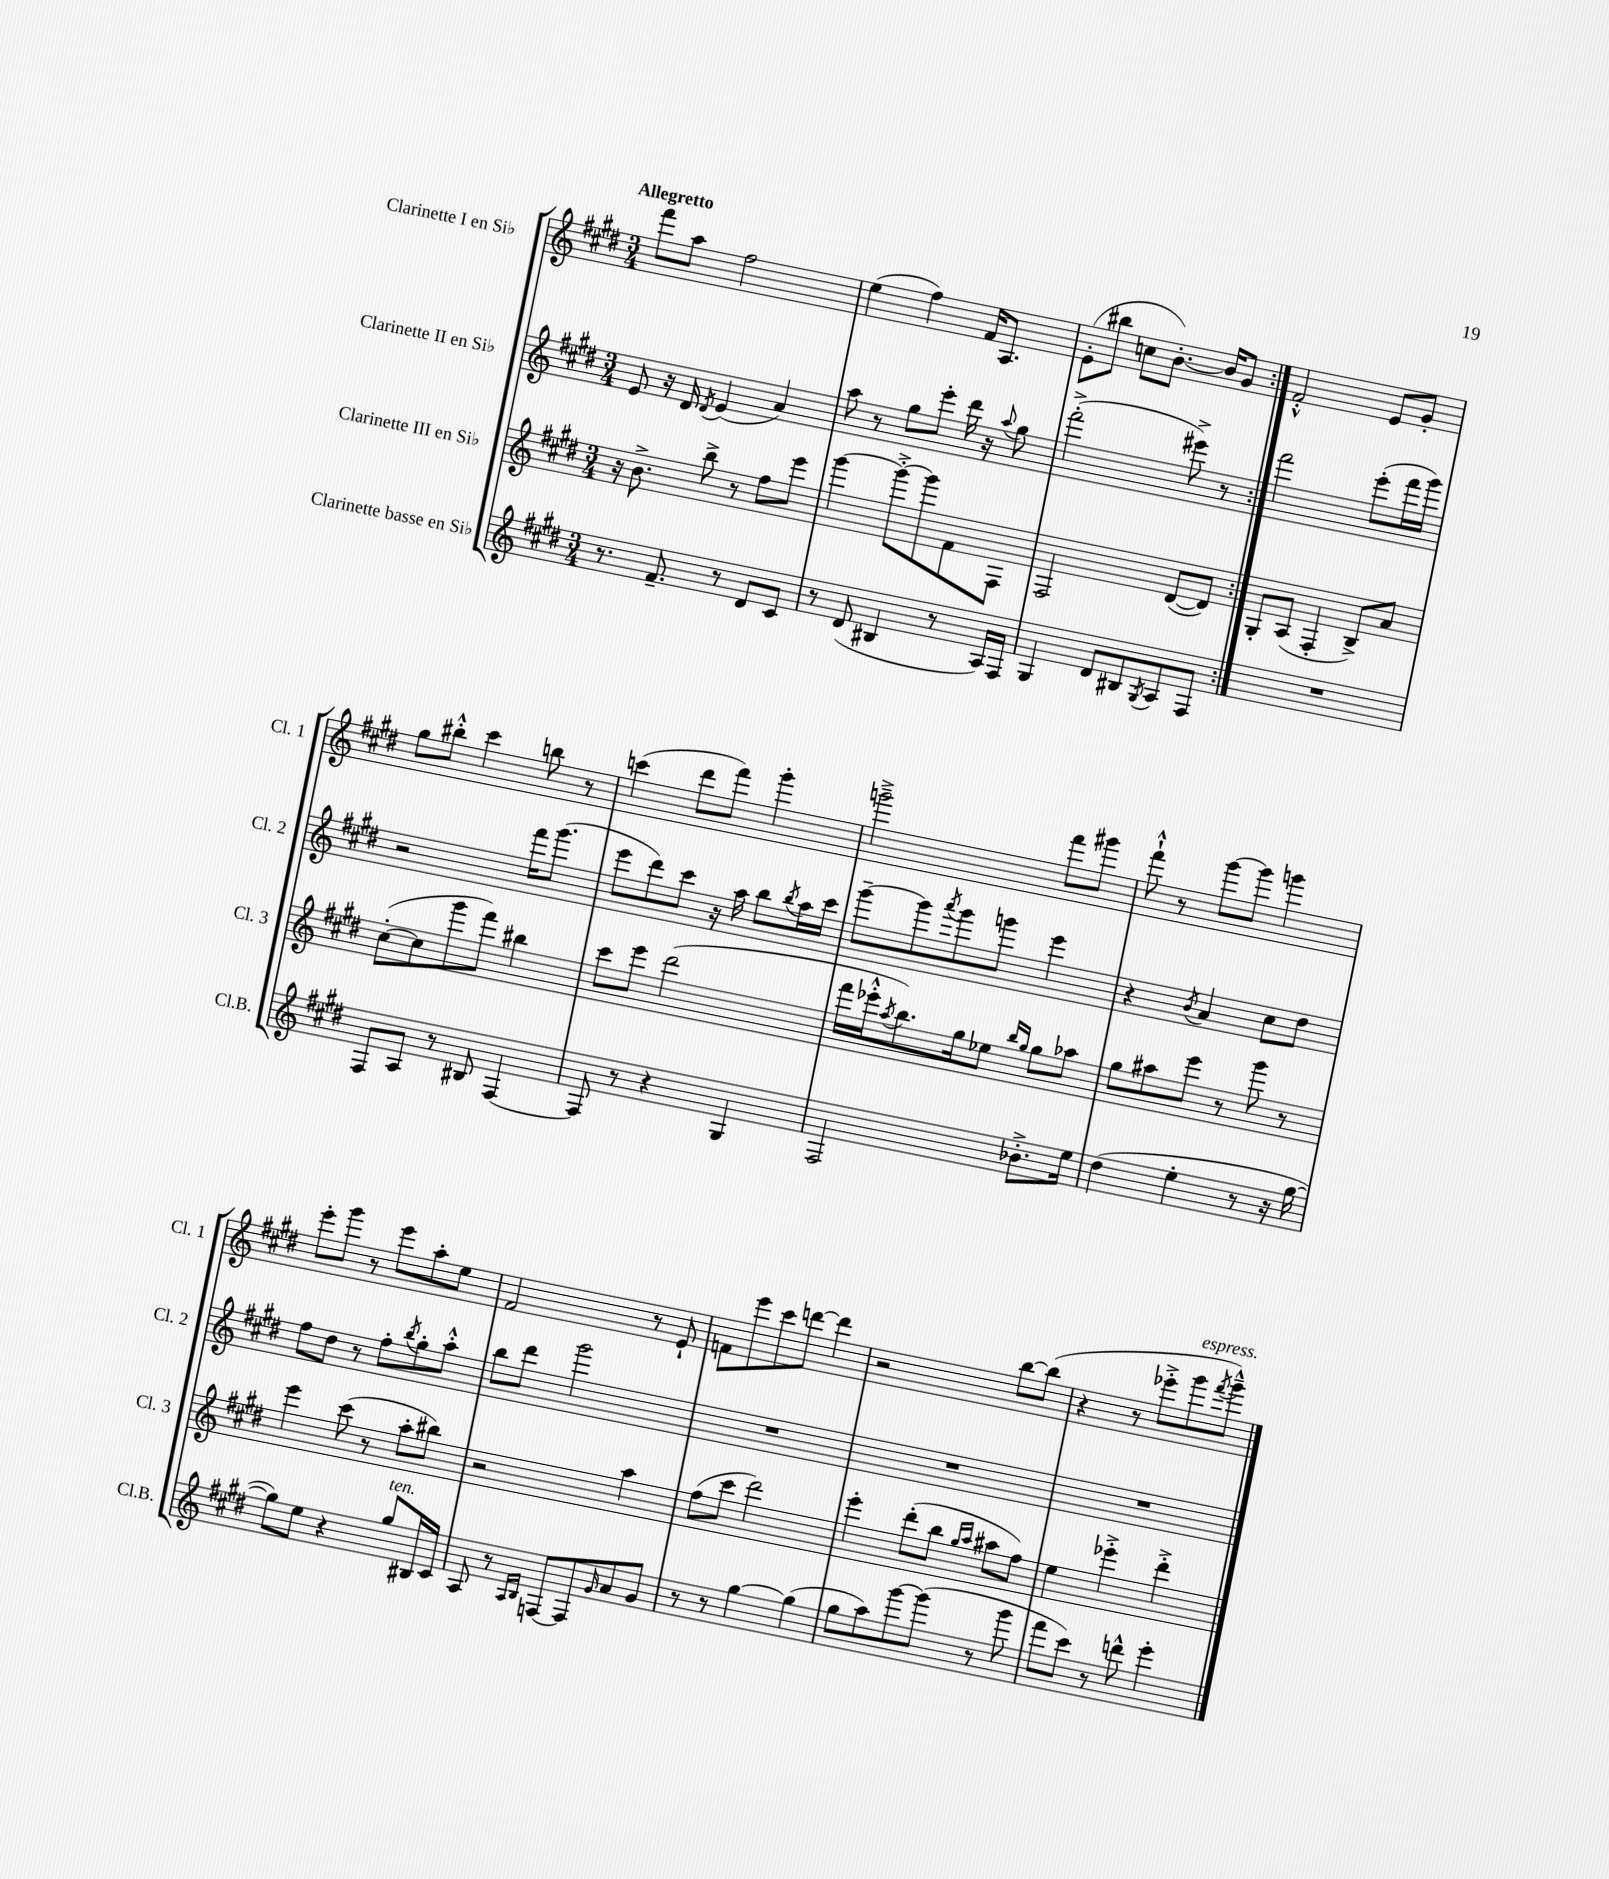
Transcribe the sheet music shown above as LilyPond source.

<<
\new StaffGroup <<
\new Staff = "s0" \with { instrumentName = "Clarinette I en Sib" shortInstrumentName = "Cl. 1" } {
    \clef treble \key e \major \numericTimeSignature \time 3/4 \tempo "Allegretto"
    \repeat volta 2 { fis'''8 a''8 fis''2 |
    e''4( fis''4) fis'16 a8. |
    e'8-.( bis''8 c''8 b'8.~-.) b'16 gis'8 | }
    fis'2-.-^ e'8 gis'8-. |
    gis''8 bis''8-.-^ cis'''4 b''8 r8 |
    c'''4( dis'''8 fis'''8) gis'''4-. |
    g'''2---> fis'''8 gis'''8 |
    fis'''8-!-^ r8 gis'''8~ gis'''8 g'''4 |
    e'''8-. gis'''8 r8 e'''8 a''8-. e''8 |
    fis'2 r8 e'8-! |
    f'8 e'''8 cis'''8 d'''8~ d'''4 |
    r2 b''8~ b''8( |
    r4 r8 ees'''8-.-> gis'''8^\markup { \italic "espress." } \acciaccatura { fis'''8 } gis'''8---^) \bar "|." |
}
\new Staff = "s1" \with { instrumentName = "Clarinette II en Sib" shortInstrumentName = "Cl. 2" } {
    \clef treble \key e \major \numericTimeSignature \time 3/4
    \repeat volta 2 { e'8 r16 dis'16 \acciaccatura { dis'8 } e'4( a'4) |
    a''8 r8 gis''8 e'''8-. dis'''16 r16 \appoggiatura { a''8 } gis''8 |
    fis'''2-.->( eis'''8->) r8 | }
    fis'''2 e'''8-.( fis'''16 gis'''16) |
    r2 fis'''16 gis'''8.( |
    e'''8 dis'''8) cis'''8 r16 a''16 b''8 \acciaccatura { b''8 } a''16 cis'''16 |
    gis'''8~-- gis'''8 \acciaccatura { a'''8 } gis'''8 g'''8 e'''4 |
    r4 \acciaccatura { b'8 } a'4 cis''8 dis''8 |
    fis''8 dis''8 r8 fis''8-. \acciaccatura { b''8 } gis''8-. a''8-.-^ |
    b''8 dis'''8 gis'''2 |
    R2. |
    R2. |
    R2. \bar "|." |
}
\new Staff = "s2" \with { instrumentName = "Clarinette III en Sib" shortInstrumentName = "Cl. 3" } {
    \clef treble \key e \major \numericTimeSignature \time 3/4
    \repeat volta 2 { r16 b'8.-> b''8-> r8 fis''8 e'''8 |
    gis'''4~ gis'''8~-.-> gis'''8 fis'8 fis8 |
    fis2 dis'8~( dis'8) | }
    gis8-. a8( fis4-. b8->) a'8 |
    cis''8~-.( cis''8 gis'''8 fis'''8) bis''4 |
    cis'''8 e'''8 dis'''2( |
    fis'''16 ees'''16-.-^ \acciaccatura { a''8 } b''8.) gis''16 ees''8 \grace { b''16 gis''16 } gis''8 aes''8 |
    gis''8 ais''8 e'''8 r8 gis'''8 r8 |
    e'''4 cis'''8( r8 a''8-. bis''8) |
    r2 a''4 |
    fis''8( cis'''8 dis'''2) |
    e'''4-. dis'''8-.( b''8 \grace { gis''16 a''16 } ais''8 fis''8) |
    e''4 ees'''4-.-> dis'''4-.-> \bar "|." |
}
\new Staff = "s3" \with { instrumentName = "Clarinette basse en Sib" shortInstrumentName = "Cl.B." } {
    \clef treble \key e \major \numericTimeSignature \time 3/4
    \repeat volta 2 { r8. fis'8.-- r8 dis'8 cis'8 |
    r8 dis'8( bis4 r8 a16) fis16 |
    gis4 dis'8 bis8 \acciaccatura { gis8 } a8 fis8 | }
    R2. |
    fis8 a8 r8 bis8 fis4~ |
    fis8 r8 r4 gis4 |
    fis2 bes'8.-.-> e''16 |
    dis''4( e''4-. r8 r16 gis''16~ |
    gis''8) e''8 r4 gis''8^\markup { \italic "ten." } bis16 cis'16 |
    a8 r8 \grace { a16 b16 } f8~ f8 \grace { gis'16 } a'8 gis'8 |
    r8 r8 gis''4~ gis''4( |
    gis''8 a''8) gis'''8~ gis'''8( r8 gis'''8 |
    fis'''8 cis'''8) r8 d'''8-^ e'''4-. \bar "|." |
}
>>
>>
\layout { \context { \Score \remove "Bar_number_engraver" } }
